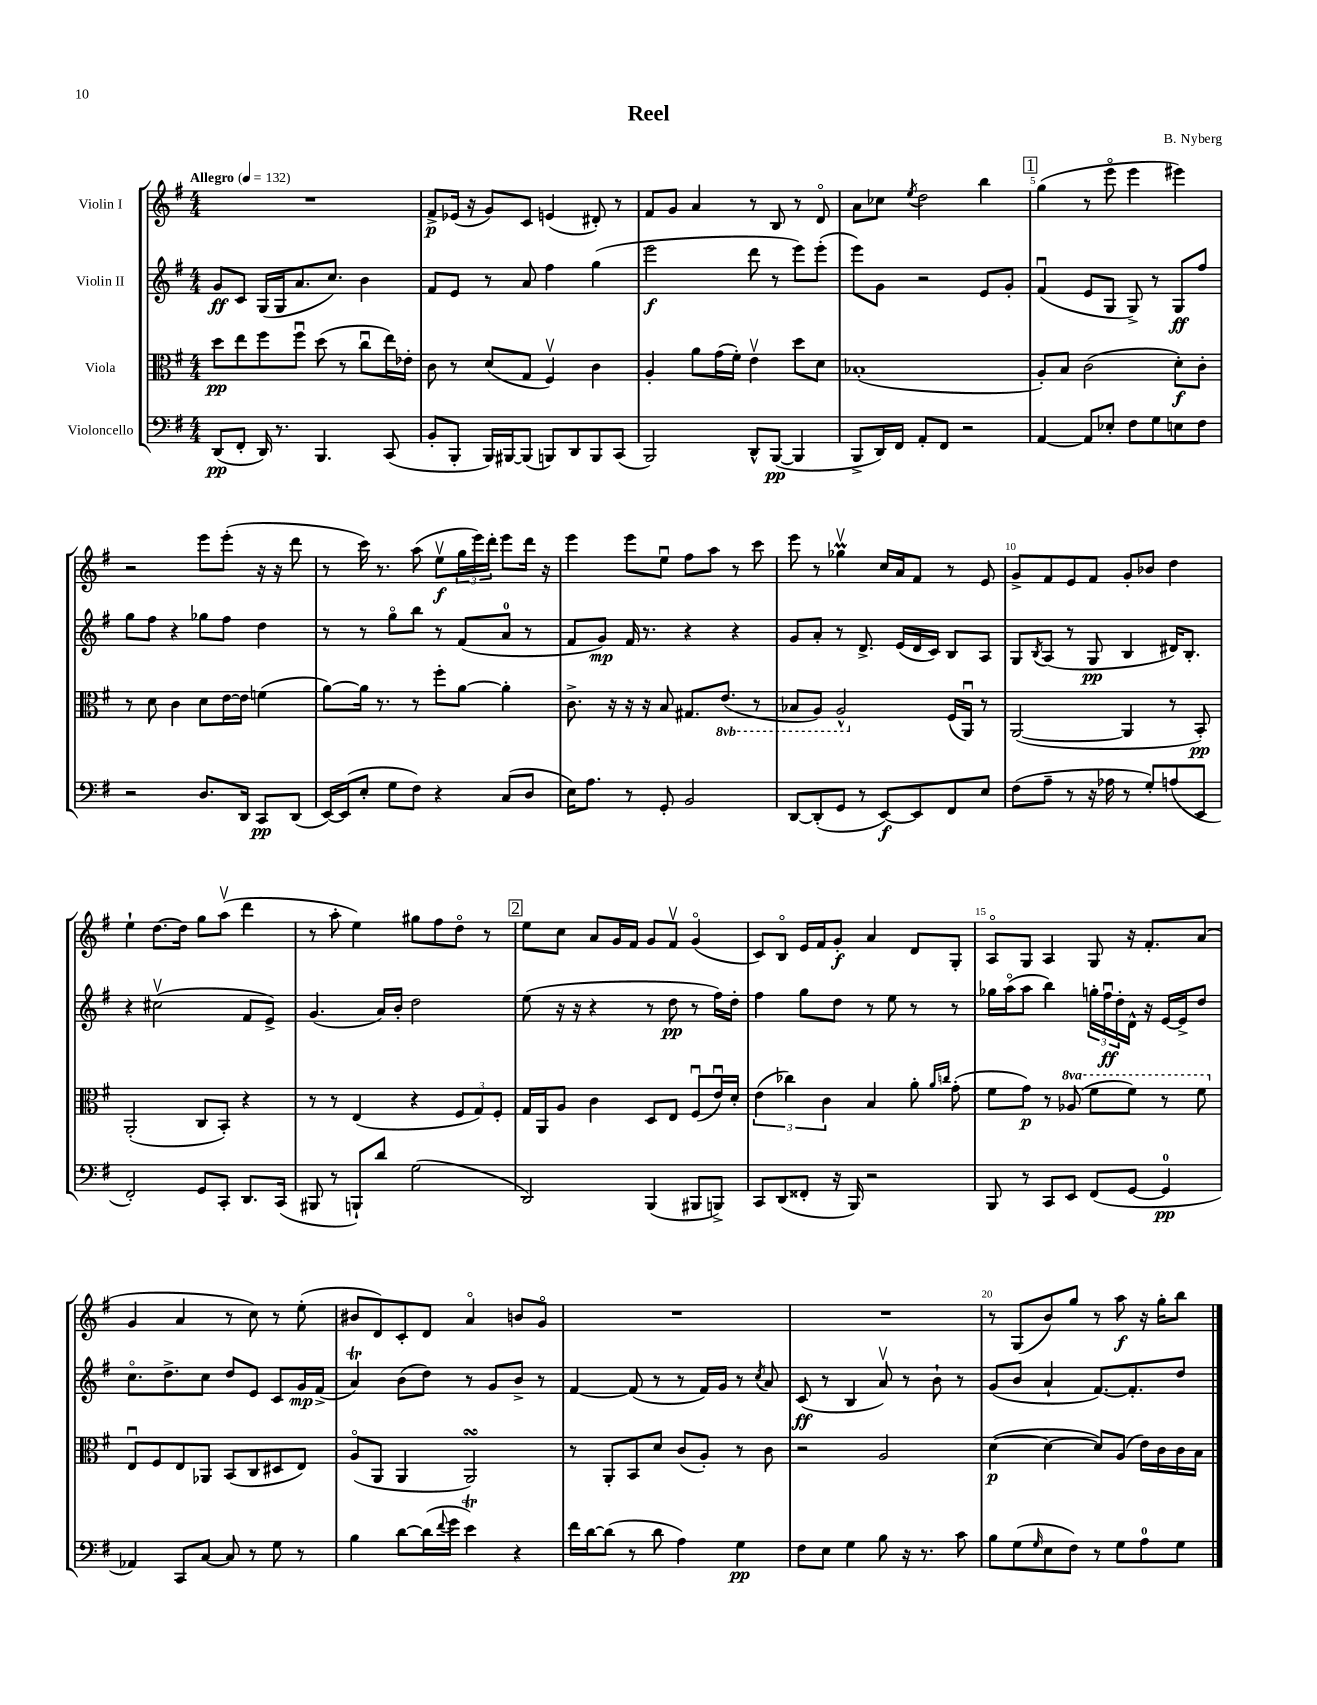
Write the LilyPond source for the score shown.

\header { title = "Reel" composer = "B. Nyberg" }
<<
\new StaffGroup <<
\new Staff = "s0" \with { instrumentName = "Violin I" } {
    \clef treble \key g \major \numericTimeSignature \time 4/4 \tempo "Allegro" 4 = 132
    R1 |
    fis'8->\p ees'16( r16 g'8) c'8 e'4( dis'8-.) r8 |
    fis'8 g'8 a'4 r8 b8 r8 d'8\flageolet |
    a'8 ces''8 \acciaccatura { e''8 } d''2 b''4 |
    \mark \markup { \box "1" } g''4( r8 e'''8\flageolet e'''4 eis'''4) |
    r2 e'''8 e'''8-.( r16 r16 d'''8 |
    r8 c'''16) r8. a''8( e''8\upbow\f \tuplet 3/2 { g''16 e'''16) d'''16-. } e'''8 d'''16 r16 |
    e'''4 e'''8 e''8\downbow fis''8 a''8 r8 c'''8 |
    e'''8 r8 ges''4\upbow\prall c''16 a'16 fis'8 r8 e'8 |
    g'8-> fis'8 e'8 fis'8 g'8-. bes'8 d''4 |
    e''4-! d''8.~ d''16 g''8 a''8\upbow( d'''4 |
    r8 a''8-. e''4) gis''8 fis''8 d''8\flageolet r8 |
    \mark \markup { \box "2" } e''8 c''8 a'8 g'16 fis'16 g'8 fis'8\upbow g'4\flageolet( |
    c'8) b8\flageolet e'16 fis'16 g'8-.\f a'4 d'8 g8-. |
    a8\flageolet g8 a4 g8 r16 fis'8.-. a'8( |
    g'4 a'4 r8 c''8) r8 e''8-.( |
    bis'8 d'8) c'8-. d'8 a'4\flageolet b'8 g'8\flageolet |
    R1 |
    R1 |
    r8 g8( b'8) g''8 r8 a''8\f r16 g''16-. b''8 \bar "|." |
}
\new Staff = "s1" \with { instrumentName = "Violin II" } {
    \clef treble \key g \major \numericTimeSignature \time 4/4
    g'8\ff c'8 g16( g16 a'8. c''8.) b'4 |
    fis'8 e'8 r8 a'8 fis''4 g''4( |
    e'''2\f d'''8 r8 e'''8) e'''8-.( |
    e'''8) g'8 r2 e'8 g'8-. |
    \mark \markup { \box "1" } fis'4\downbow( e'8 g8 g8->) r8 g8\ff fis''8 |
    g''8 fis''8 r4 ges''8 fis''8 d''4 |
    r8 r8 g''8\flageolet b''8 r8 fis'8( a'8-0 r8 |
    fis'8 g'8\mp) fis'16 r8. r4 r4 |
    g'8 a'8-. r8 d'8.-> e'16( d'16 c'16) b8 a8 |
    g8 \acciaccatura { b8 } a8( r8 g8\pp b4 dis'16) b8.-. |
    r4 cis''2\upbow( fis'8 e'8->) |
    g'4.( a'16) b'16-. d''2 |
    \mark \markup { \box "2" } e''8( r16 r16 r4 r8 d''8\pp r8 fis''16) d''16-. |
    fis''4 g''8 d''8 r8 e''8 r8 r8 |
    ges''16 a''16\flageolet( a''8 b''4) \tuplet 3/2 { g''16-. fis''16\downbow\ff d''16-. } d'16-^ r16 e'16~ e'16-> d''8 |
    c''8.\flageolet d''8.-> c''8 d''8 e'8 c'8 g'16\mp fis'16->( |
    a'4\trill) b'8( d''8) r8 g'8 b'8-> r8 |
    fis'4~ fis'8( r8 r8 fis'16) g'16 r8 \acciaccatura { c''8 } a'8 |
    c'8\ff( r8 b4 a'8\upbow) r8 b'8-! r8 |
    g'8( b'8 a'4-! fis'8.~) fis'8.-. d''8 \bar "|." |
}
\new Staff = "s2" \with { instrumentName = "Viola" } {
    \clef alto \key g \major \numericTimeSignature \time 4/4 \set Staff.ottavationMarkups = #ottavation-simple-ordinals
    d''8\pp e''8 fis''8 fis''8\downbow d''8( r8 c''8\downbow e''16) ees'16-. |
    c'8 r8 d'8( g8 fis4\upbow) c'4 |
    a4-. a'8 g'16( fis'16-.) e'4\upbow d''8 d'8 |
    bes1-.( |
    \mark \markup { \box "1" } a8-.) b8 c'2( d'8-.\f) c'8-. |
    r8 d'8 c'4 d'8 e'16~ e'16 f'4( |
    a'8~) a'16 r8. r8 fis''8-. a'8~ a'4-. |
    c'8.-> r16 r16 r16 b8 gis8. \ottava #-1 e8.( r8 |
    bes,8 a,8) a,2-^ \ottava #0 fis16( a,16\downbow) r8 |
    a,2~( a,4 r8 b,8-.\pp) |
    a,2-.( c8 b,8-.) r4 |
    r8 r8 e4( r4 \tuplet 3/2 { fis8 g8) fis8-. } |
    \mark \markup { \box "2" } g16 a,16 a8 c'4 d8 e8 fis8\downbow( e'16\downbow) d'16-. |
    \tuplet 3/2 { e'4( ces''4) c'4 } b4 a'8-. \grace { a'16 c''16 } g'8-.( |
    fis'8 g'8\p) r8 \ottava #1 aes'8( fis''8 fis''8) r8 fis''8 \ottava #0 |
    e8\downbow fis8 e8 aes,8 b,8( c8 dis8 e8) |
    a8\flageolet( a,8 a,4 a,2\turn) |
    r8 a,8-. b,8 d'8 c'8( a8-.) r8 c'8 |
    r2 a2 |
    d'4~\p( d'4~ d'8) a8( e'16) c'16 c'16 b16 \bar "|." |
}
\new Staff = "s3" \with { instrumentName = "Violoncello" } {
    \clef bass \key g \major \numericTimeSignature \time 4/4
    d,8\pp( fis,8-. d,16) r8. b,,4. c,8( |
    b,8-. b,,8-. b,,16) bis,,16~ bis,,8( b,,8) d,8 b,,8 c,8( |
    b,,2) d,8-^ b,,8~\pp( b,,4 |
    b,,8-> d,16) fis,16 a,8-. fis,8 r2 |
    \mark \markup { \box "1" } a,4~ a,8 ees8-. fis8 g8 e8 fis8 |
    r2 d8. d,16 c,8\pp d,8( |
    e,16~) e,16( e8-. g8 fis8) r4 c8( d8 |
    e16) a8. r8 g,8-. b,2 |
    d,8~ d,8-.( g,8 r8 e,8~\f) e,8 fis,8 e8 |
    fis8( a8-- r8 r16 aes16 r8 g8-.) a8( e,8 |
    fis,2-.) g,8 c,8-. d,8. c,16( |
    bis,,8 r8 b,,8-!) d'8 g2( |
    \mark \markup { \box "2" } d,2) b,,4( bis,,8 b,,8->) |
    c,8 d,8( fisis,8-. r16 b,,16) r2 |
    b,,8 r8 c,8 e,8 fis,8( g,8~ g,4-0\pp |
    aes,4) c,8 c8~ c8 r8 g8 r8 |
    b4 d'8~ d'16( \appoggiatura { fis'8 } g'16 e'4\trill) r4 |
    fis'16 d'16~ d'8( r8 d'8 a4) g4\pp |
    fis8 e8 g4 b8 r16 r8. c'8 |
    b8 g8( \grace { g16 } e8 fis8) r8 g8 a8-0 g8 \bar "|." |
}
>>
>>
\layout { \context { \Score \override BarNumber.break-visibility = ##(#f #t #t) barNumberVisibility = #(every-nth-bar-number-visible 5) } }
